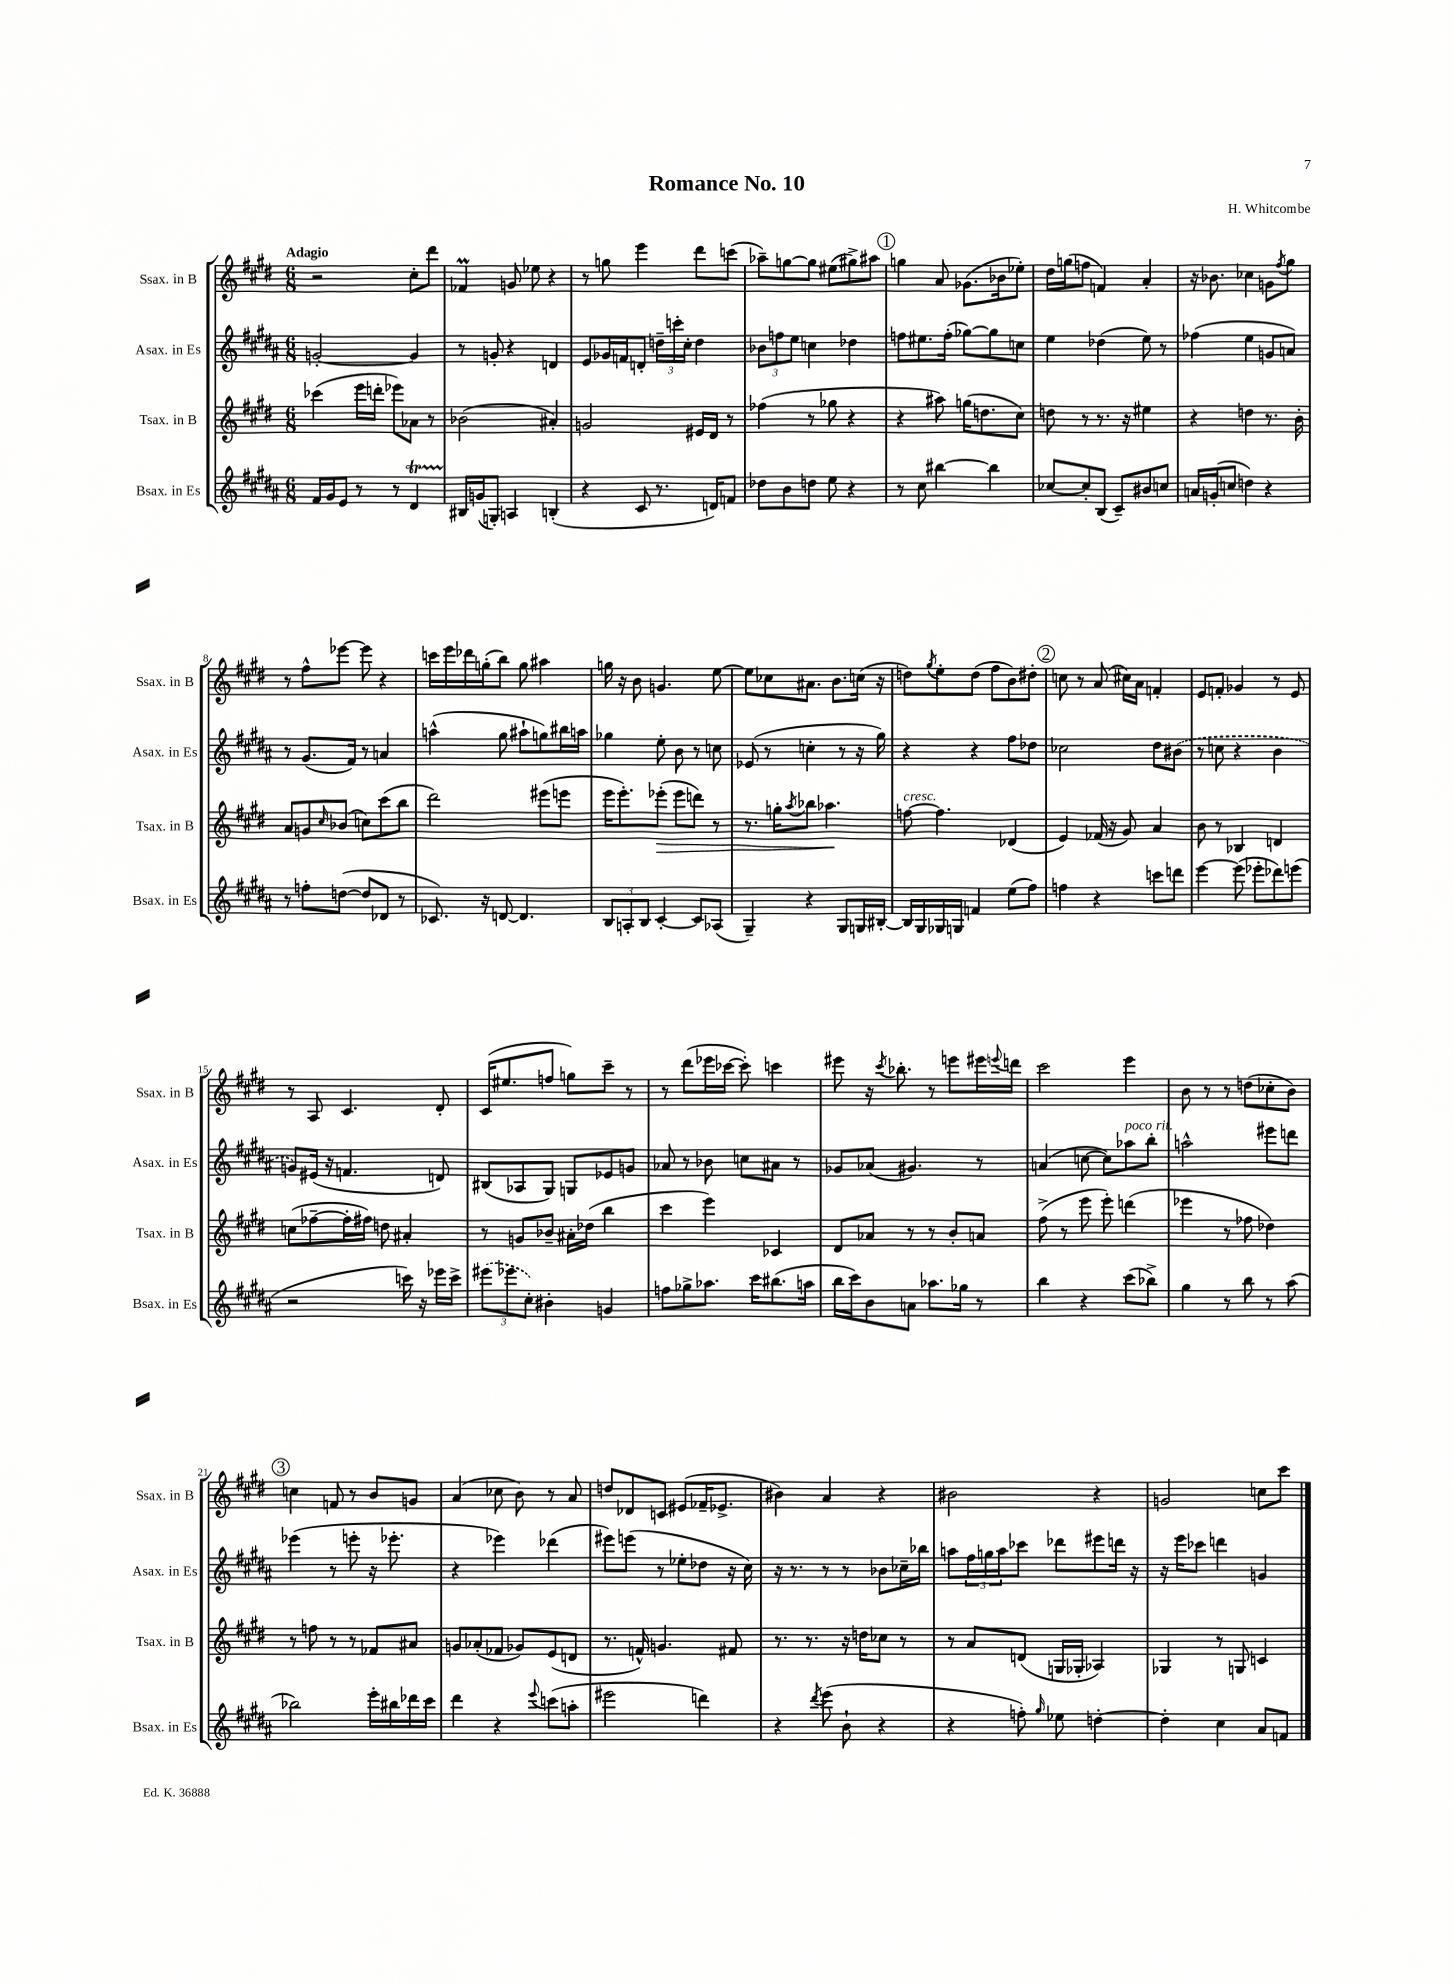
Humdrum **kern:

**kern	**kern	**kern	**kern
*staff4	*staff3	*staff2	*staff1
*clefG2	*clefG2	*clefG2	*clefG2
*k[f#c#g#d#a#]	*k[f#c#g#d#]	*k[f#c#g#d#a#]	*k[f#c#g#d#]
*M6/8	*M6/8	*M6/8	*M6/8
16f#/LL	(4ccc-\	[2g'/	2r
16g#/J	.	.	.
8e/J	.	.	.
8r	16eee\LL	.	.
.	16ddd'\JJ	.	.
8r	8eee-\L)	.	.
4d#/	8a-\J	4g/]	8cc#'\L
.	8r	.	8ddd#\J
=	=	=	=
16B#/LL	(2b-\	8r	4f-/
(16g/J	.	.	.
8G'/J)	.	8g'/	.
4A/	.	4r	8g/
.	.	.	8ee-\
(4B'/	4a#'/)	4d/	4r
=	=	=	=
4r	2g/	8e/L	8r
.	.	16g-/L	8gg\
.	.	16f/J	.
8c#/	.	8d'/J	4eee\
8.r	.	24dd~\LL	.
.	.	24ccc'\	.
.	.	24cc#'\JJ	.
.	16e#/LL	4dd\	8ddd#\L
16d/LK)	16d#/JJ	.	.
8f/J	8r	.	(8ccc\J
=	=	=	=
8dd-\L	(4ff-\	12b-\L	8aa-~\L)
.	.	12ff\	.
8b\	.	.	[8gg\
.	.	12ee\J	.
8dd\J	8r	4cc\	8gg\]J
8ee\	8gg-\	.	(8ee#\L
4r	4r	4dd-\	8gg#^\)
.	.	.	8aa#\J
=	=	=	=
8r	4r	8ff\L	4gg\
8cc#\	.	8.ee#\	.
[4bb#\	8aa#\)	.	8a/
.	.	(16ff'\Jk	.
.	(16gg\LK	[8gg-\L)	(8.g-\L
.	8.dd\	.	.
4bb#\]	.	8gg-\]	.
.	.	.	16b-\k
.	8cc#\J)	8cc\J	8ee-'\J)
=	=	=	=
[8cc-/L	8dd\	4ee\	16dd#\LL
.	.	.	(16gg\J
8cc-'/]	8r	.	8ff\J
(8B/J	8.r	(4dd-\	4f/)
8c#~/L)	.	.	.
.	16r	.	.
8b#/	4ee#\	8ee\)	4a'/
8cc/J	.	8r	.
=	=	=	=
16a/LL	4r	(4ff-\	16r
(16g'/J	.	.	8.b-\
8cc/J	.	.	.
4dd\)	4dd\	4ee\	4cc-\
4r	8.r	8g/L	8g\L
.	.	.	8qff#/
.	.	8a/J)	8gg#\J
.	16b'\	.	.
=	=	=	=
8r	8a/L	8r	8r
8ff'\L	8g/	(8.g#/L	8ff#^^\L
.	16qqcc#/	.	.
([8dd\J	(8b-/J	.	[8eee-\J
.	.	16f#/Jk)	.
8dd/]L	8cc\L)	8r	8eee-\]
8d-/J	(8ccc#\	4a/	4r
8r	8bb\J	.	.
=	=	=	=
8.c-/)	2ddd#\)	(4aa^^\	16ccc\LL
.	.	.	16eee\
.	.	.	16ddd-\
16r	.	.	(16gg'\J
[8d/	.	8gg#\	8bb\J)
4.d/]	.	8aa#`\L	8gg\
.	(8eee#\L	8gg\)	4aa#\
.	8eee\J	16bb#\L	.
.	.	16aa\JJ	.
=	=	=	=
12B/L	16eee\LK	4gg-\	16gg\
.	8.eee'\)	.	16r
12A'/	.	.	.
.	.	.	8b\
12B/J	.	.	.
[4c#'/	(8eee-'\J	8ee'\	4.g/
.	8eee-\L	8b\	.
8c#/]L	8ddd\J)	8r	.
(8A-/J	8r	8cc\	[8ee\
=	=	=	=
4G#~/)	8.r	(8e-/	8ee\]L
.	.	8r	8cc-\
.	16gg'\LK	.	.
.	8qaa/	.	.
4r	8bb-\J	4cc'\	8.a#\J
.	4.aa-\	.	.
.	.	.	8.b\L
8G#/L	.	8r	.
16G/L	.	16r	(16cc\Jk
[16B#'/JJ	.	16gg#\)	16r
=	=	=	=
16B#/]LL	[8ff\	4r	8dd\L)
16G#/	.	.	.
.	.	.	8qgg#/
16G-/	4.ff\]	.	8ee'\
16G/JJ	.	.	.
4f/	.	4r	(8dd\J
.	.	.	8ff#\L
(8ee\L	(4d-/	8ff#\L	8b\)
8ff#\J)	.	8dd-\J	8dd#'\J
=	=	=	=
4ff\	4e/)	2cc-\	8cc\
.	.	.	8r
4r	(16f-/	.	(8a/
.	16r	.	.
.	8g#/)	.	16cc#\LL)
.	.	.	16a\JJ
8ccc\L	4a/	8dd#\L	4f'/
8ddd\J	.	(8b#\J	.
=	=	=	=
[4eee\	8b\	8r	8e/L
.	8r	8cc\	8f'/J
(8eee\]	4B-/	4r	4g-/
8eee-'\L	.	.	.
8ddd-\)	4d/	4b\	8r
(8eee\J	.	.	8e/
=	=	=	=
2r	(8cc\L	8g/L)	8r
.	[8ff-~\	(16e#/Jk	8A/
.	.	16r	.
.	16ff-'\]L	4.f/	4.c#/
.	16ff#\JJ)	.	.
.	8dd\	.	.
16ccc\)	4a#'/	.	.
16r	.	.	.
16eee-\LL	.	8d/)	8d#'/
16ccc^\JJ	.	.	.
=	=	=	=
(12eee#\L	8r	(8B#/L	(16c#/LK
.	.	.	8.ee#/
12eee-\	.	.	.
.	8g/L	8A-/	.
12cc#'\J)	.	.	.
4b#'\	8b-~/J	8G#/J)	8ff/J
.	16a#'\LL	8G/L	8gg\L)
.	(16dd-\JJ	.	.
4g/	4bb\	8e-/	8ccc#~\J
.	.	8g/J	8r
=	=	=	=
8ff\L	4ccc#\	8a-/	8r
8gg-^\	.	8r	(8ddd#\L
8.aa-\J	4eee\)	8b-\	16eee-\L
.	.	.	[16ccc-\JJ
.	.	8cc\L	8ccc-'\])
16ccc#\LK	.	.	.
(8.bb#\	4c-/	8a#\J	4ccc\
.	.	8r	.
16aa\Jk	.	.	.
=	=	=	=
16bb\LL	8d#/L	8g-/L	8eee#\
16ccc#\J)	.	.	.
8b\	8a-/J	(8a-/J	16r
.	.	.	8qccc#/
.	.	.	8.bb-'\
8a\J	8r	4.g#/)	.
8.aa-\L	8r	.	8r
.	8b'/L	.	8eee\L
16gg-\Jk	.	.	.
8r	8a/J	8r	16eee#\L
.	.	.	8qqeee/
.	.	.	16ddd\JJ
=	=	=	=
4bb\	(8ff#^\	(4a/	2ccc#\
.	8r	.	.
4r	8eee\	[8cc\	.
.	8eee'\)	8cc\]L)	.
(8ccc#\L	(4ddd\	8aa-\	4eee\
8bb-^\J)	.	8bb'\J	.
=	=	=	=
4gg#\	4eee-\	2aa^^\	8b\
.	.	.	8r
8r	8r	.	8r
8bb\	8ff-\	.	(8dd\L
8r	4dd-\)	8eee#\L	8cc-'\
(8aa#\	.	8ddd\J	8b\J)
=	=	=	=
2bb-\)	8r	(4eee-\	4cc\
.	8ff\	.	.
.	8r	8r	8f/
.	8r	8eee'\	8r
16eee'\LL	8f-/L	16r	8b/L
16bb#\	.	8.eee-'\	.
16ddd-\	8a#/J	.	8g/J
16ccc#\JJ	.	.	.
=	=	=	=
4ddd#\	8g/L	4r	(4a/
.	(8a-'/	.	.
4r	8f-/J	4eee-\)	8cc-\
.	8g-/L)	.	8b\)
8qqeee/	.	.	.
(8ccc\L	(8e/	(4ddd-\	8r
8aa'\J	8d/J	.	8a/
=	=	=	=
2eee#\	8.r	8eee#\L)	8dd/L
.	.	(8eee\J	8d-/
.	16f^^/)	.	.
.	4.g/	8r	8c/J
.	.	8ee-'\L	(8e#/L
4ddd\)	.	8dd-\J	16f-~/K
.	.	.	8.e-^/J
.	8f#/	16r	.
.	.	16cc#\)	.
=	=	=	=
4r	8.r	16r	4b#\)
.	.	8.r	.
.	8.r	.	.
8qddd#/	.	.	.
(8eee\	.	8r	4a/
8b`\	16r	8r	.
.	16dd\LK	.	.
4r	8cc-\J	8b-\L	4r
.	8r	16cc-~\L	.
.	.	16bb-\JJ	.
=	=	=	=
4r	8r	8aa\L	2b#\
.	8a/L	24ff#\L	.
.	.	24gg\	.
.	.	24aa\J	.
8ff'\)	(8d/J	8ccc-\J	.
16qqgg#/	.	.	.
8ee-\	16G/LL	8ddd-\L	.
.	16G-'/JJ	.	.
[4dd'\	4A-/)	8eee#\	4r
.	.	16ddd\Jk	.
.	.	16r	.
=	=	=	=
4dd'\]	4G-/	16r	2g/
.	.	16eee\LK	.
.	.	8ccc-\J	.
4cc#\	8r	4ddd\	.
.	8G/	.	.
8a#/L	4c/	4g/	8cc\L
8f/J	.	.	8ccc#\J
==	==	==	==
*-	*-	*-	*-
